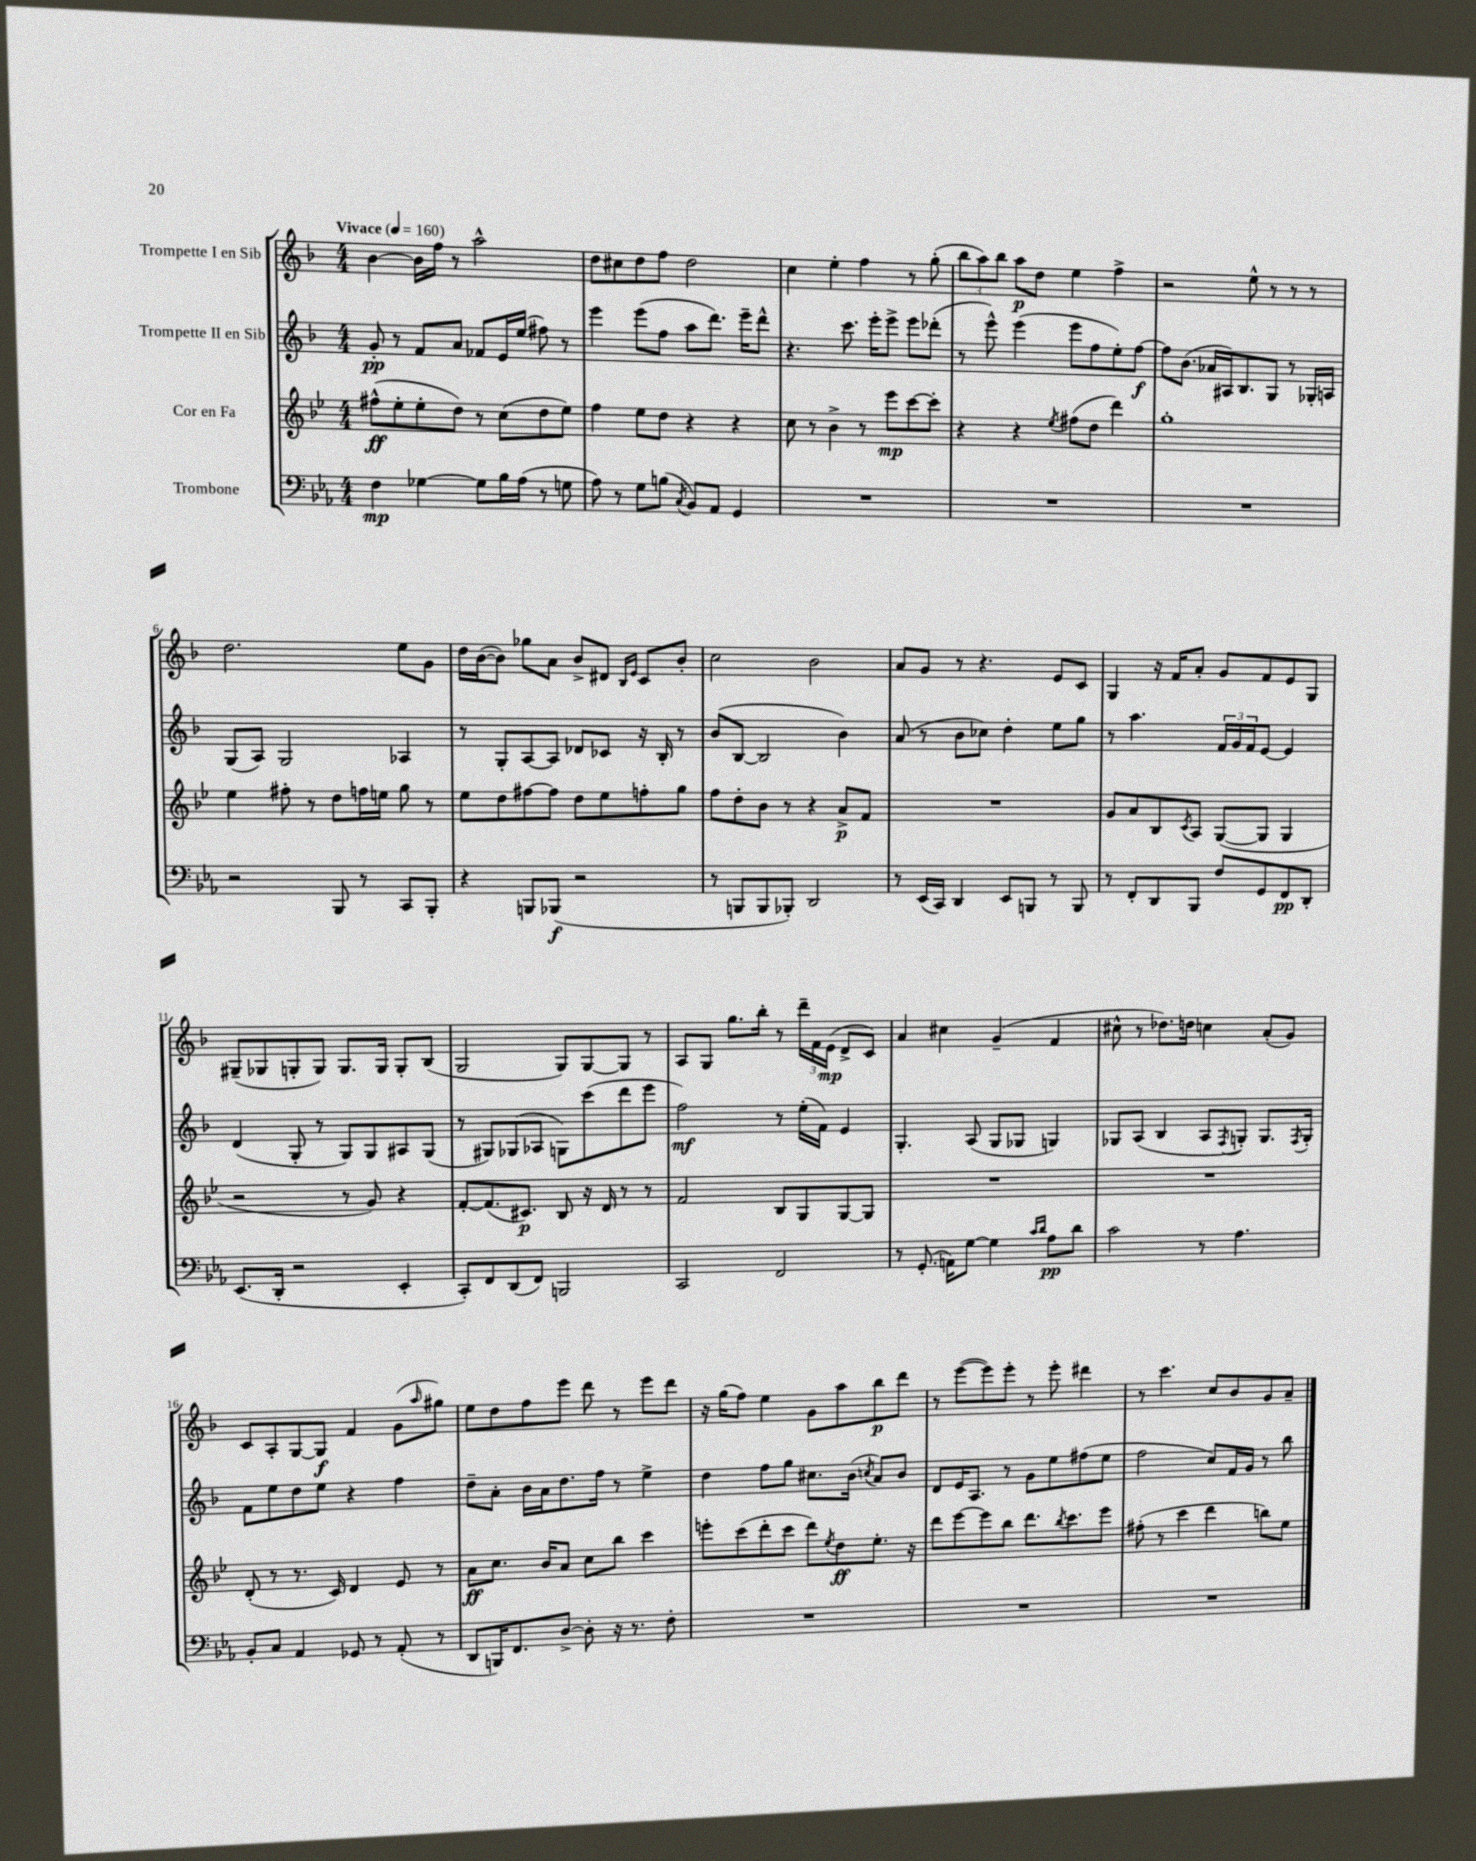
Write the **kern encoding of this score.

**kern	**dynam	**kern	**dynam	**kern	**dynam	**kern	**dynam
*part4	*part4	*part3	*part3	*part2	*part2	*part1	*part1
*staff4	*staff4	*staff3	*staff3	*staff2	*staff2	*staff1	*staff1
*I"Trombone	*	*I"Cor en Fa	*	*I"Trompette II en Sib	*	*I"Trompette I en Sib	*
*clefF4	*	*clefG2	*	*clefG2	*	*clefG2	*
*k[b-e-a-]	*	*k[b-e-]	*	*k[b-]	*	*k[b-]	*
*M4/4	*	*M4/4	*	*M4/4	*	*M4/4	*
*MM160	*	*MM160	*	*MM160	*	*MM160	*
=1	=1	=1	=1	=1	=1	=1	=1
!	!	!	!	!	!	!LO:TX:a:B:t=Vivace	!
4F\	mp	(8ff#X^^\L	ff	8g'/	pp	[4b-\	.
.	.	8ee-'\	.	8r	.	.	.
[4G-X\	.	8ee-'\	.	8f/L	.	16b-\LL]	.
.	.	.	.	.	.	16ff\JJ	.
.	.	8dd\J)	.	8a/J	.	8r	.
8G-\L]	.	8r	.	8f-X/L	.	2aa^^\	.
16B-\L	.	(8cc\L	.	16e/L	.	.	.
(16A-\JJ	.	.	.	(16ee/JJ	.	.	.
8r	.	8dd\	.	8ff#X\)	.	.	.
8Gn\	.	8ee-\J)	.	8r	.	.	.
=2	=2	=2	=2	=2	=2	=2	=2
8A-\)	.	4ff\	.	4eee\	.	8dd\L	.
8r	.	.	.	.	.	8cc#X\	.
8G\L	.	8ee-\L	.	(8eee\L	.	8dd\	.
(8Bn\J	.	8dd\J	.	8ff\J	.	8ff\J	.
8qC/	.	.	.	.	.	.	.
8BB-/L)	.	4r	.	8aa\L	.	2dd\	.
8AA-/J	.	.	.	8.ddd\J)	.	.	.
4GG/	.	4r	.	.	.	.	.
.	.	.	.	16eee~\KL	.	.	.
.	.	.	.	8ddd^^\J	.	.	.
=3	=3	=3	=3	=3	=3	=3	=3
1r	.	8cc\	.	4.r	.	4cc\	.
.	.	8r	.	.	.	.	.
.	.	4b-^\	.	.	.	4ee'\	.
.	.	.	.	8.ccc\	.	.	.
.	.	8r	.	.	.	4ff\	.
.	.	.	.	16eee'\KL	.	.	.
.	.	8eee-\L	mp	8eee^\J	.	.	.
.	.	[8ccc\	.	8eee\L	.	8r	.
.	.	8ccc'\J]	.	(8ddd-X'\J	.	(8gg'\	.
=4	=4	=4	=4	=4	=4	=4	=4
1r	.	4r	.	8r	.	12bb-\L	.
.	.	.	.	.	.	12aa\)	.
.	.	.	.	8eee^^\)	.	.	.
.	.	.	.	.	.	12bb-\J	.
.	.	4r	.	(4eee\	.	8aa\L	p
.	.	.	.	.	.	8dd\J	.
.	.	8qee-/	.	.	.	.	.
.	.	(8ff#X\L	.	8eee\L	.	4ee\	.
.	.	8dd\J	.	8ff\	.	.	.
.	.	4ddd\)	.	8ee'\)	.	4ff^\	.
.	.	.	.	[8ff\J	f	.	.
=5	=5	=5	=5	=5	=5	=5	=5
1r	.	1gg'	.	8ff\L]	.	2r	.
.	.	.	.	(8.b-\J	.	.	.
.	.	.	.	16a-X/LL	.	.	.
.	.	.	.	16A#X/J)	.	.	.
.	.	.	.	8.B-/	.	.	.
.	.	.	.	.	.	8ee^^\	.
.	.	.	.	8G/J	.	8r	.
.	.	.	.	8r	.	8r	.
.	.	.	.	16G-X'/LL	.	8r	.
.	.	.	.	16An/JJ	.	.	.
!!LO:LB:g=z
=6	=6	=6	=6	=6	=6	=6	=6
2r	.	4ee-\	.	(8G/L	.	2.dd\	.
.	.	.	.	8A/J)	.	.	.
.	.	8ff#X'\	.	2G/	.	.	.
.	.	8r	.	.	.	.	.
8BBB-/	.	8dd\L	.	.	.	.	.
8r	.	16ffn\L	.	.	.	.	.
.	.	16een\JJ	.	.	.	.	.
8CC/L	.	8gg\	.	4A-X/	.	8ee\L	.
8BBB-'/J	.	8r	.	.	.	8g\J	.
=7	=7	=7	=7	=7	=7	=7	=7
4r	.	8ee-\L	.	8r	.	16dd\LL	.
.	.	.	.	.	.	([16b-\J	.
.	.	8dd\	.	8G'/L	.	8b-\J])	.
8BBBn/L	.	[8ff#X\	.	[8A/	.	8gg-X\L	.
(8BBB-X/J	f	8ff#\J]	.	8A/J]	.	8a\J	.
2r	.	8dd\L	.	8d-X/L	.	8b-^/L	.
.	.	8ee-\	.	8c-X/J	.	8d#X/J	.
.	.	.	.	.	.	16qqB-/LL	.
.	.	.	.	.	.	16qqe/JJ	.
.	.	8ffn'\	.	16r	.	8c/L	.
.	.	.	.	16B-'/	.	.	.
.	.	8gg\J	.	8r	.	8b-'/J	.
=8	=8	=8	=8	=8	=8	=8	=8
8r	.	8ff\L	.	(8b-/L	.	2cc\	.
8BBBn/L	.	8dd'\	.	[8B-/J	.	.	.
8BBB/	.	8b-\J	.	2B-/]	.	.	.
8BBB-X'/J)	.	8r	.	.	.	.	.
2DD/	.	4r	.	.	.	2b-\	.
.	.	8a^/L	p	4b-\)	.	.	.
.	.	8f/J	.	.	.	.	.
=9	=9	=9	=9	=9	=9	=9	=9
8r	.	1r	.	(8a/	.	8a/L	.
(16EE-/LL	.	.	.	8r	.	8g/J	.
16CC/JJ)	.	.	.	.	.	.	.
4DD/	.	.	.	8b-\L	.	8r	.
.	.	.	.	8cc-X\J)	.	4.r	.
8EE-/L	.	.	.	4dd'\	.	.	.
8BBBn/J	.	.	.	.	.	.	.
8r	.	.	.	8ee\L	.	8e/L	.
8BBB/	.	.	.	8gg\J	.	8c/J	.
=10	=10	=10	=10	=10	=10	=10	=10
8r	.	8g/L	.	8r	.	4G/	.
8FF'/L	.	8a/	.	4.aa\	.	.	.
8DD/	.	8B-/	.	.	.	16r	.
.	.	.	.	.	.	16f/KL	.
.	.	8qc/	.	.	.	.	.
8BBB-/J	.	8A/J	.	.	.	8a'/J	.
8F/L	.	([8G/L	.	24f/LL	.	8g/L	.
.	.	.	.	24g/	.	.	.
.	.	.	.	24f/J	.	.	.
8GG/	.	8G/J]	.	[8e/J	.	8f/	.
8FF/	pp	4G/	.	4e/]	.	8e/	.
8DD'/J	.	.	.	.	.	8G/J	.
!!LO:LB:g=z
=11	=11	=11	=11	=11	=11	=11	=11
(8.EE-/L	.	2r	.	(4d/	.	(8G#X~/L	.
.	.	.	.	.	.	8G-X/	.
16DD'/Jk	.	.	.	.	.	.	.
2r	.	.	.	8G'/	.	8Gn'/	.
.	.	.	.	8r	.	8G/J)	.
.	.	8r	.	8G/L)	.	8.G/L	.
.	.	8g/)	.	8G/	.	.	.
.	.	.	.	.	.	16G/Jk	.
4EE-'/	.	4r	.	8A#X/	.	8G'/L	.
.	.	.	.	(8G/J	.	(8B-/J	.
=12	=12	=12	=12	=12	=12	=12	=12
8CC'/L)	.	[8f'/L	.	8r	.	2G/	.
8FF/	.	(8.f/]	.	8G#X/L)	.	.	.
(8DD/	.	.	.	(8G-X/	.	.	.
.	.	8.c#X/J)	p	.	.	.	.
8FF/J)	.	.	.	8A-X/J	.	.	.
2BBBn/	.	8B-/	.	8Gn\L)	.	8G/L)	.
.	.	16r	.	(8ccc\	.	[8G/	.
.	.	16d/	.	.	.	.	.
.	.	8r	.	8ddd\	.	8G/J]	.
.	.	8r	.	8eee\J	.	8r	.
=13	=13	=13	=13	=13	=13	=13	=13
2CC/	.	2f/	.	2ff\)	mf	8A/L	.
.	.	.	.	.	.	8G/J	.
.	.	.	.	.	.	8.gg\L	.
.	.	.	.	.	.	16bb-'\Jk	.
2FF/	.	8B-/L	.	8r	.	8r	.
.	.	8G/	.	(16ee'\LL	.	24ddd~\LL	.
.	.	.	.	.	.	24f\	.
.	.	.	.	16f\JJ)	.	.	.
.	.	.	.	.	.	(24e\JJ	mp
.	.	[8G/	.	4e/	.	8d^/L	.
.	.	8G/J]	.	.	.	8c/J)	.
=14	=14	=14	=14	=14	=14	=14	=14
8r	.	1r	.	4.G'/	.	4a/	.
(8.GG'/	.	.	.	.	.	.	.
.	.	.	.	.	.	4cc#X\	.
16AAn\KL)	.	.	.	.	.	.	.
[8G\J	.	.	.	(8A/	.	.	.
4G\]	.	.	.	8G/L	.	(4g~/	.
.	.	.	.	8G-X/J	.	.	.
16qqc/LL	.	.	.	.	.	.	.
16qqd/JJ	.	.	.	.	.	.	.
8A-\L	pp	.	.	4Gn/)	.	4f/	.
8d\J	.	.	.	.	.	.	.
=15	=15	=15	=15	=15	=15	=15	=15
2c\	.	1r	.	8G-X/L	.	8cc#X^^\	.
.	.	.	.	(8A/J	.	8r	.
.	.	.	.	4B-/	.	8.dd-X\L)	.
.	.	.	.	.	.	16ddn\Jk	.
8r	.	.	.	8A/L	.	4ccn\	.
.	.	.	.	8qF/	.	.	.
4.A-\	.	.	.	8Gn'/J)	.	.	.
.	.	.	.	8.G/L	.	(8a'/L	.
.	.	.	.	.	.	8g/J)	.
.	.	.	.	8qF/	.	.	.
.	.	.	.	16G'/Jk	.	.	.
!!LO:LB:g=z
=16	=16	=16	=16	=16	=16	=16	=16
8BB-'/L	.	(8d'/	.	8f\L	.	8c/L	.
8C/J	.	8r	.	8ee\	.	8A'/	.
4AA-/	.	8.r	.	8dd\	.	[8G/	.
.	.	.	.	8ee\J	.	8G/J]	f
.	.	16c/)	.	.	.	.	.
8GG-X/	.	4d/	.	4r	.	4f/	.
8r	.	.	.	.	.	.	.
(8AA-'/	.	8e-/	.	4ff\	.	(8g\L	.
.	.	.	.	.	.	16qqaa/	.
8r	.	8r	.	.	.	8gg#X\J)	.
=17	=17	=17	=17	=17	=17	=17	=17
8DD/L	.	8a\L	ff	8dd~\L	.	8ee\L	.
16BBBn/K)	.	8.cc\J	.	8a'\J	.	8dd\	.
8.FF/	.	.	.	.	.	.	.
.	.	.	.	16b-\LL	.	8ff\	.
.	.	16b-/KL	.	16a\J	.	.	.
[8D^/J	.	8a/J	.	8.dd\	.	8eee\J	.
8D'\]	.	8cc\L	.	.	.	8ddd\	.
.	.	.	.	16ff\Jk	.	.	.
16r	.	8bb-\J	.	8r	.	8r	.
8.r	.	.	.	.	.	.	.
.	.	4ccc\	.	4ee^\	.	8eee\L	.
8F'\	.	.	.	.	.	8ddd\J	.
=18	=18	=18	=18	=18	=18	=18	=18
1r	.	8eeen'\L	.	4dd\	.	16r	.
.	.	.	.	.	.	(16gg\KL	.
.	.	(8ccc\	.	.	.	8ff\J)	.
.	.	8ddd'\	.	8ff\L	.	4ee\	.
.	.	8ccc\J	.	8gg\J	.	.	.
.	.	8ddd\L)	.	8.cc#X\L	.	8g\L	.
.	.	8qee-/	.	.	.	.	.
.	.	8dd\	ff	.	.	8aa\	.
.	.	.	.	(16b-\Jk	.	.	.
.	.	.	.	8qccn/	.	.	.
.	.	8.ee-'\J	.	8a/L)	.	8bb-\	p
.	.	.	.	8b-/J	.	8ddd\J	.
.	.	16r	.	.	.	.	.
=19	=19	=19	=19	=19	=19	=19	=19
1r	.	8ddd\L	.	8d/L	.	8r	.
.	.	[8eee-\	.	16e/K	.	([8eee\L	.
.	.	.	.	8.A/J	.	.	.
.	.	8eee-\]	.	.	.	8eee\])	.
.	.	8bb-\J	.	8r	.	8eee'\J	.
.	.	8.ddd\L	.	8g\L	.	8r	.
.	.	.	.	8ee\	.	8eee'\	.
.	.	8qbb-/	.	.	.	.	.
.	.	8.ccc\	.	.	.	.	.
.	.	.	.	(8ff#X\	.	4ddd#X\	.
.	.	8eee-\J	.	8ee\J	.	.	.
=20	=20	=20	=20	=20	=20	=20	=20
1r	.	(8ff#X'\	.	2ff\	.	8r	.
.	.	8r	.	.	.	4.ccc\	.
.	.	4ccc\	.	.	.	.	.
.	.	4ddd\	.	8cc/L)	.	8cc/L	.
.	.	.	.	16f/L	.	8b-/	.
.	.	.	.	16g/JJ	.	.	.
.	.	8bbn\L)	.	8r	.	8g/	.
.	.	8ee-\J	.	8bb-\	.	8a~/J	.
==	==	==	==	==	==	==	==
*-	*-	*-	*-	*-	*-	*-	*-
